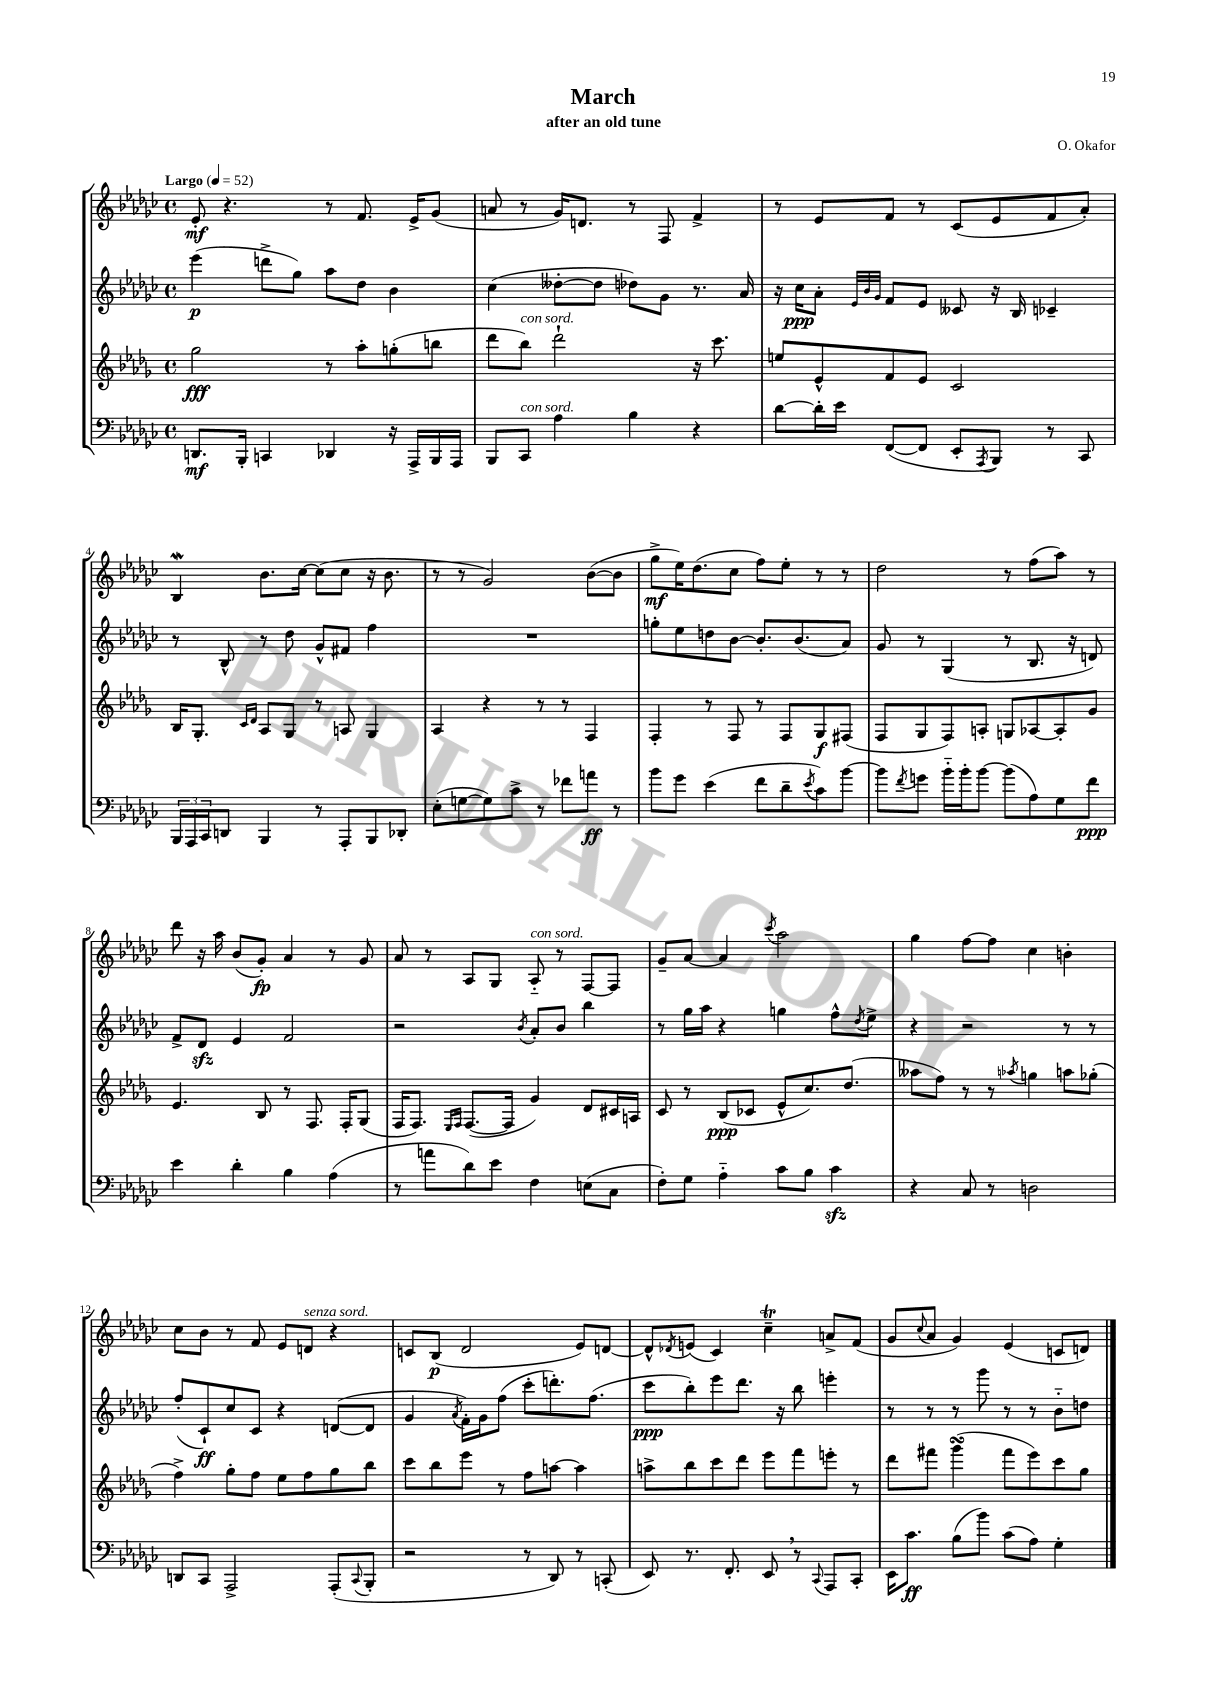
\header { title = "March" composer = "O. Okafor" subtitle = "after an old tune" }
<<
\new StaffGroup <<
\new Staff = "s0" {
    \clef treble \key ges \major \defaultTimeSignature \time 4/4 \tempo "Largo" 4 = 52
    ees'8-.\mf r4. r8 f'8. ees'16-> ges'8( |
    a'8 r8 ges'16) d'8. r8 f8 f'4-> |
    r8 ees'8 f'8 r8 ces'8( ees'8 f'8 aes'8-.) |
    bes4\mordent bes'8. ces''16~ ces''8( ces''8 r16 bes'8. |
    r8 r8 ges'2) bes'8~( bes'8 |
    ges''8->\mf ees''16) des''8.( ces''8 f''8) ees''8-. r8 r8 |
    des''2 r8 f''8( aes''8) r8 |
    des'''8 r16 aes''16 bes'8( ges'8-.\fp) aes'4 r8 ges'8 |
    aes'8 r8 aes8 ges8 aes8-_^\markup { \italic "con sord." } r8 f8~ f8 |
    ges'8-- aes'8~ aes'4 \acciaccatura { ces'''8 } aes''2 |
    ges''4 f''8~ f''8 ces''4 b'4-. |
    ces''8 bes'8 r8 f'8 ees'8 d'8^\markup { \italic "senza sord." } r4 |
    c'8 bes8\p( des'2 ees'8) d'8~ |
    d'8-^ \acciaccatura { des'8 } e'8( ces'4) ces''4--\trill a'8-> f'8( |
    ges'8 \appoggiatura { ces''8 } aes'8 ges'4) ees'4( c'8 d'8) \bar "|." |
}
\new Staff = "s1" {
    \clef treble \key ges \major \defaultTimeSignature \time 4/4
    ees'''4\p( d'''8-> ges''8) aes''8 des''8 bes'4 |
    ces''4( deses''8~-. deses''8 des''8) ges'8 r8. aes'16 |
    r16 ces''16\ppp aes'8-. \grace { ees'32 bes'32 ges'32 } f'8 ees'8 ceses'8 r16 bes16 ces'4-- |
    r8 bes8-^ r8 des''8 ges'8-^ fis'8 f''4 |
    R1 |
    g''8-. ees''8 d''8 bes'8~ bes'8.-. bes'8.( aes'8) |
    ges'8 r8 ges4( r8 bes8. r16 d'8) |
    f'8-> des'8\sfz ees'4 f'2 |
    r2 \acciaccatura { bes'8 } aes'8-. bes'8 bes''4 |
    r8 ges''16 aes''16 r4 g''4 f''8-^ \acciaccatura { des''8 } ees''8-> |
    r4 r2 r8 r8 |
    f''8-.( ces'8-!\ff) ces''8 ces'8 r4 d'8~( d'8 |
    ges'4 \acciaccatura { aes'8 } f'16-.) ges'16 f''8( ces'''8-. d'''8.-.) f''8.( |
    ces'''8\ppp bes''8-.) ees'''8 des'''8. r16 bes''8 e'''4-. |
    r8 r8 r8 ges'''8 r8 r8 bes'8-_ d''8 \bar "|." |
}
\new Staff = "s2" {
    \clef treble \key des \major \defaultTimeSignature \time 4/4
    ges''2\fff r8 aes''8-. g''8-.( b''8 |
    des'''8 bes''8^\markup { \italic "con sord." }) des'''2-! r16 c'''8. |
    e''8 ees'8-^ f'8 ees'8 c'2 |
    bes16 ges8.-. \grace { c'16 des'16 } aes8 ges8 r8 a8 ges4 |
    aes4 r4 r8 r8 f4 |
    f4-. r8 f8 r8 f8 ges8\f fis8( |
    f8 ges8 f8) a8-. g8 aes8~ aes8-. ges'8 |
    ees'4. bes8 r8 f8. f16-. ges8( |
    f16 f8.) \grace { ees16 f16 } f8.~( f16 ges'4) des'8 cis'16 a16 |
    c'8 r8 bes8\ppp( ces'8 ees'8-^ c''8.) des''8.( |
    aeses''8 f''8) r8 r8 \acciaccatura { aes''8 } g''4 a''8 ges''8-.( |
    f''4->) ges''8-. f''8 ees''8 f''8 ges''8 bes''8 |
    c'''8 bes''8 ees'''8 r8 f''8 a''8~ a''4 |
    a''8-> bes''8 c'''8 des'''8 ees'''8 f'''8 e'''8-. r8 |
    des'''8 fis'''8 ges'''4\turn( fis'''8 ees'''8) c'''8 ges''8 \bar "|." |
}
\new Staff = "s3" {
    \clef bass \key ges \major \defaultTimeSignature \time 4/4
    d,8.\mf bes,,16-. c,4 des,4 r16 aes,,16-> bes,,16 aes,,16 |
    bes,,8 ces,8^\markup { \italic "con sord." } aes4 bes4 r4 |
    des'8~ des'16-. ees'16 f,8~( f,8 ees,8-. \acciaccatura { aes,,8 } bes,,8) r8 ces,8 |
    \tuplet 3/2 { bes,,16 aes,,16 ces,16 } d,8 bes,,4 r8 aes,,8-. bes,,8 des,8-. |
    ees8-.( g8~ g8) ces'8-> r8 fes'8 a'8\ff r8 |
    bes'8 ges'8 ees'4( f'8 des'8-- \acciaccatura { ees'8 } ces'8) bes'8~ |
    bes'8 \acciaccatura { f'8 } g'8 bes'16-_ bes'16-. bes'8~ bes'8( aes8) ges8 f'8\ppp |
    ees'4 des'4-. bes4 aes4( |
    r8 a'8 des'8) ees'8 f4 e8( ces8 |
    f8-.) ges8 aes4-_ ces'8 bes8 ces'4\sfz |
    r4 ces8 r8 d2 |
    d,8 ces,8 aes,,2-> aes,,8-.( \appoggiatura { ces,8 } bes,,8-. |
    r2 r8 des,8) r8 c,8-.( |
    ees,8) r8. f,8.-. ees,8 \breathe r8 \appoggiatura { ces,8 } aes,,8 ces,8-. |
    ees,16 ces'8.\ff bes8( bes'8) ces'8( aes8) ges4-. \bar "|." |
}
>>
>>
